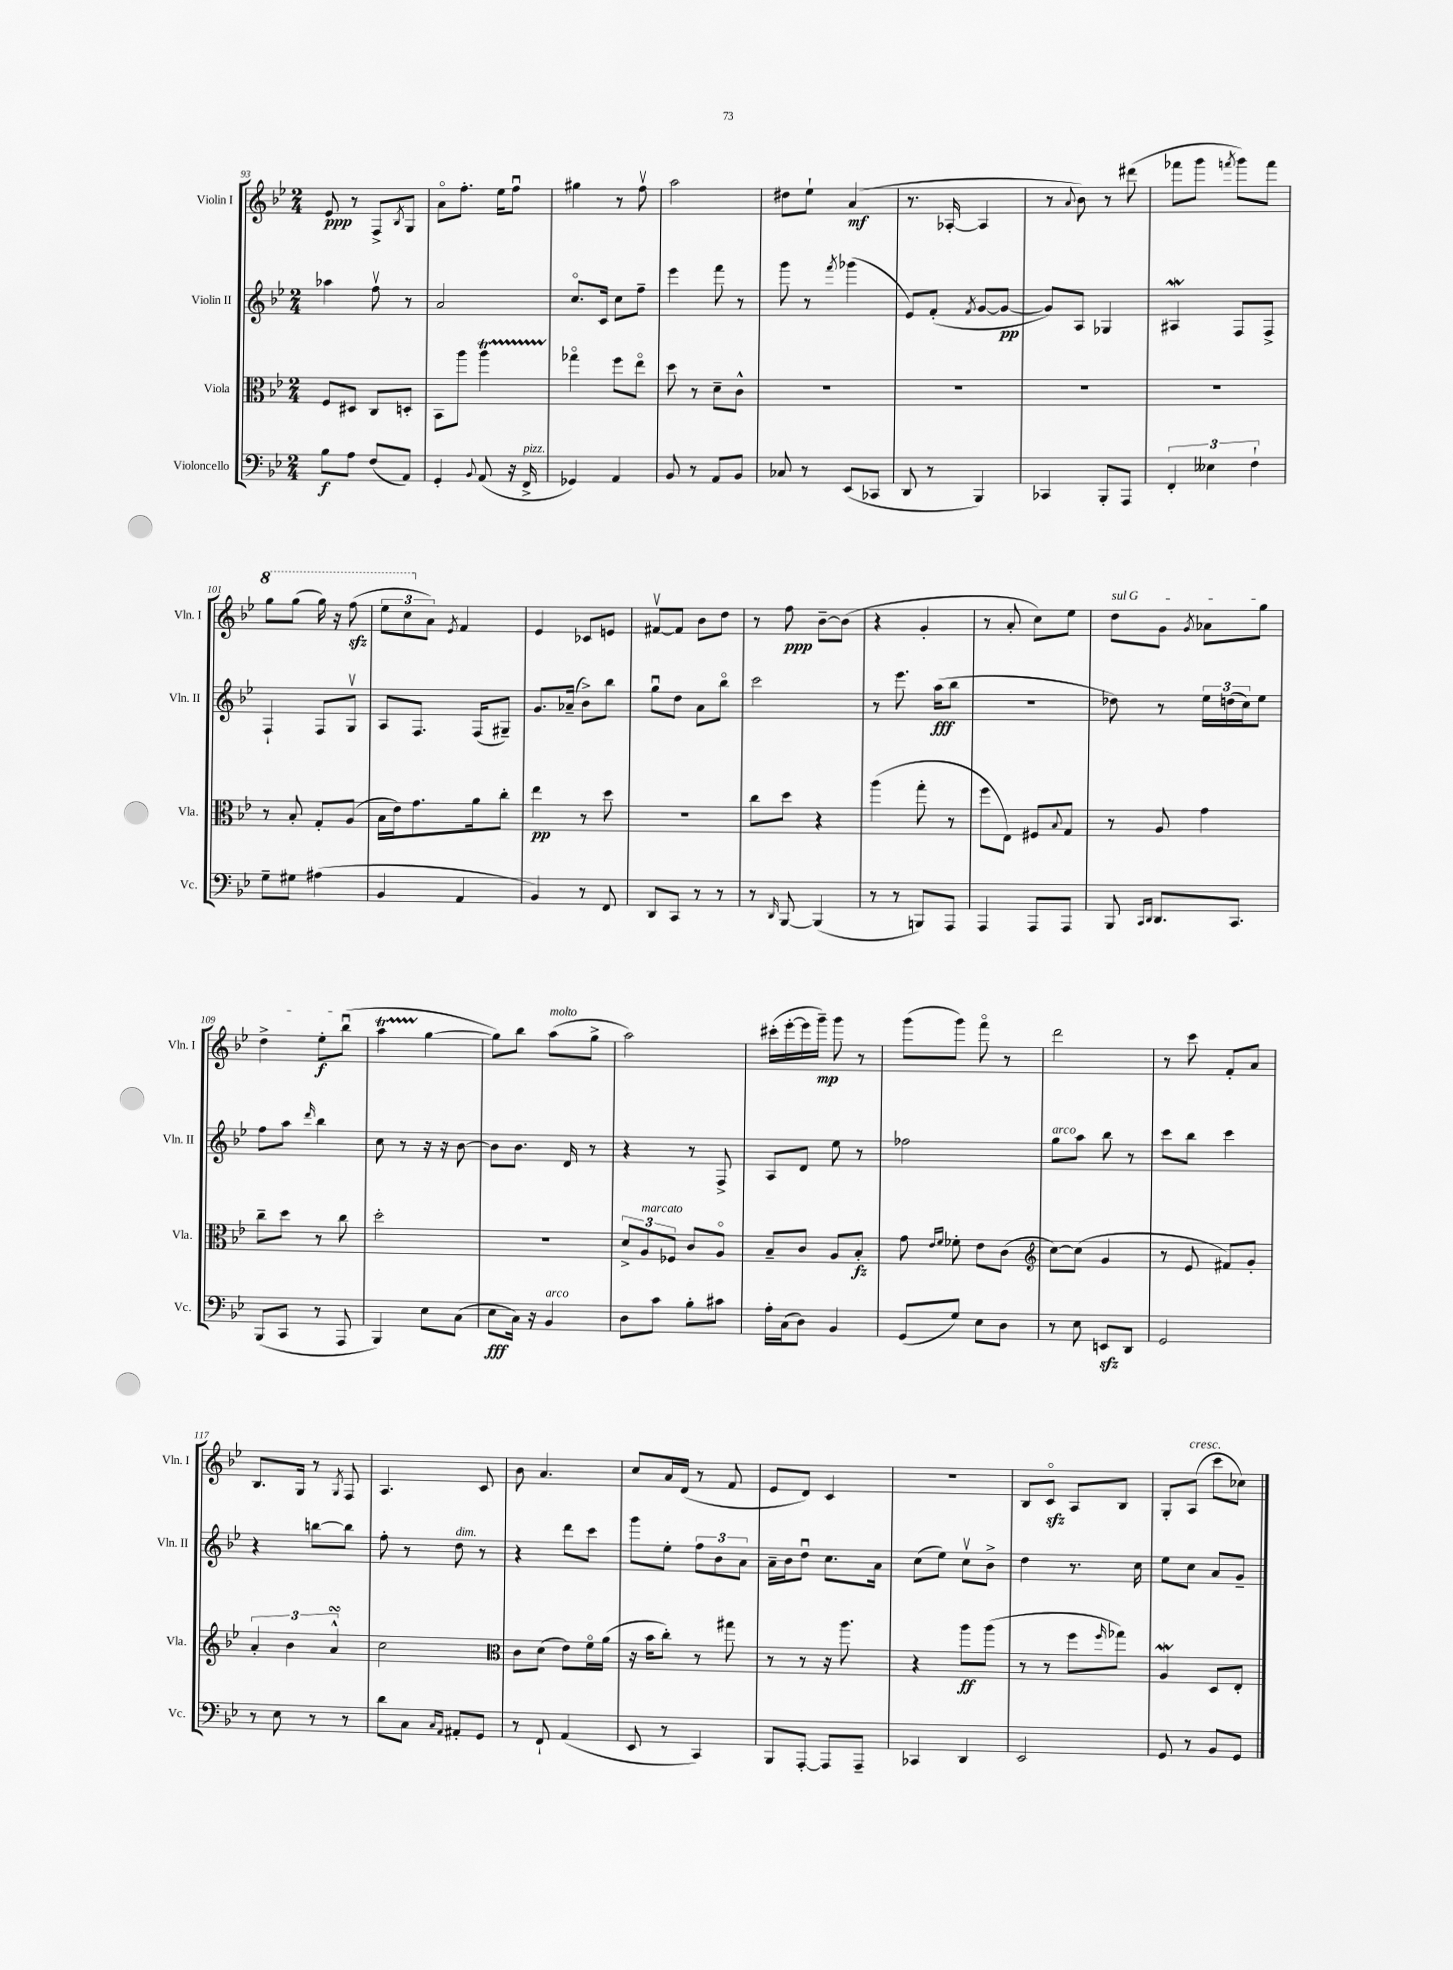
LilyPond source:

<<
\new StaffGroup <<
\new Staff = "s0" \with { instrumentName = "Violin I" shortInstrumentName = "Vln. I" } {
    \clef treble \key bes \major \numericTimeSignature \time 2/4
    ees'8\ppp r8 f8-> \acciaccatura { bes8 } g8 |
    a'8\flageolet f''8.-. ees''16 f''8\downbow |
    gis''4 r8 f''8\upbow |
    a''2 |
    dis''8 ees''8-! a'4\mf( |
    r8. aes16~-. aes4 |
    r8 \appoggiatura { a'8 } bes'8) r8 dis'''8( |
    fes'''8 g'''8 \acciaccatura { f'''8 } g'''8) f'''8 |
    \ottava #1 g'''8 g'''8( g'''16) r16 f'''8\sfz( |
    \tuplet 3/2 { ees'''8 c'''8 \ottava #0 a'8) } \acciaccatura { ees'8 } f'4 |
    ees'4 ces'8 e'8 |
    fis'8~\upbow fis'8 bes'8 d''8 |
    r8 f''8\ppp bes'8~-- bes'8( |
    r4 g'4-. |
    r8 a'8-. c''8) ees''8 |
    \once \override TextSpanner.bound-details.left.text = \markup { \italic "sul G" } d''8\startTextSpan g'8 \acciaccatura { g'8 } aes'8 g''8 |
    d''4-> ees''8-.\f bes''8\downbow\stopTextSpan( |
    a''4\startTrillSpan g''4~\stopTrillSpan |
    g''8) bes''8 a''8^\markup { \italic "molto" }( g''8-> |
    a''2) |
    cis'''16-.( ees'''16~-. ees'''16 g'''16--\mp) g'''8 r8 |
    g'''8( g'''8) f'''8\flageolet r8 |
    d'''2 |
    r8 c'''8 f'8-. a'8 |
    bes8. g16 r8 \acciaccatura { g8 } f8 |
    a4. c'8 |
    bes'8 a'4. |
    c''8 a'16 d'16( r8 f'8 |
    ees'8 d'8) c'4 |
    r2 |
    bes8 c'8\flageolet\sfz a8 bes8 |
    g8-. a8^\markup { \italic "cresc." }( c'''8 ces''8) \bar "|." |
}
\new Staff = "s1" \with { instrumentName = "Violin II" shortInstrumentName = "Vln. II" } {
    \clef treble \key bes \major \numericTimeSignature \time 2/4
    aes''4 f''8\upbow r8 |
    a'2 |
    c''8.\flageolet c'16 c''8 f''8-- |
    ees'''4 f'''8 r8 |
    g'''8 r8 \acciaccatura { f'''8 } ges'''4( |
    ees'8) f'8-.( \acciaccatura { f'8 } g'8~ g'8~\pp |
    g'8) a8 ges4 |
    ais4\mordent f8 f8-> |
    f4-! f8 g8\upbow |
    a8 f8. f16( gis8--) |
    g'8. aes'16--( bes'8->) bes''8 |
    g''8\downbow d''8 a'8 bes''8\flageolet |
    c'''2 |
    r8 ees'''8. a''16\fff( bes''8 |
    R2 |
    des''8) r8 \tuplet 3/2 { ees''16 d''16( c''16) } ees''8 |
    f''8 a''8 \grace { d'''16 } bes''4 |
    c''8 r8 r16 r16 bes'8~ |
    bes'8 bes'8. d'16 r8 |
    r4 r8 f8-> |
    a8 d'8 ees''8 r8 |
    fes''2 |
    g''8^\markup { \italic "arco" } a''8 bes''8 r8 |
    c'''8 bes''8 c'''4 |
    r4 b''8~ b''8 |
    f''8-. r8 d''8^\markup { \italic "dim." } r8 |
    r4 d'''8 c'''8 |
    g'''8 ees''8-. \tuplet 3/2 { f''8 bes'8 a'8 } |
    a'16-- bes'16 d''8\downbow c''8. a'16 |
    c''8( ees''8) c''8\upbow bes'8-> |
    d''4 r8. c''16 |
    ees''8 c''8 a'8 g'8-- \bar "|." |
}
\new Staff = "s2" \with { instrumentName = "Viola" shortInstrumentName = "Vla." } {
    \clef alto \key bes \major \numericTimeSignature \time 2/4
    f8 dis8 c8 d8-. |
    bes,8 a''8 a''4\startTrillSpan |
    ges''4\flageolet\stopTrillSpan f''8 ees''8\flageolet |
    d''8 r8 d'8-- c'8-^ |
    R2 |
    R2 |
    R2 |
    R2 |
    r8 bes8-. g8-. a8( |
    bes16 ees'16) g'8. a'16 c''8-. |
    ees''4\pp r8 d''8 |
    R2 |
    c''8 d''8 r4 |
    a''4( g''8-. r8 |
    f''8 ees8) fis8 \appoggiatura { bes8 } g8 |
    r8 a8 g'4 |
    c''8-- d''8 r8 c''8 |
    d''2-. |
    r2 |
    \tuplet 3/2 { d'8-> a8^\markup { \italic "marcato" } fes8 } c'8 a8\flageolet |
    bes8-- c'8 a8 bes8-.\fz |
    g'8 \grace { ees'16 f'16 } fes'8-. ees'8 c'8( |
    \clef treble c''8~) c''8( g'4 |
    r8 ees'8 fis'8) g'8-. |
    \tuplet 3/2 { a'4-. bes'4 a'4-^\turn } |
    c''2 |
    \clef alto c'8 d'8( ees'8) f'16\flageolet a'16( |
    r16 bes'16 c''8-.) r8 gis''8 |
    r8 r8 r16 a''8. |
    r4 a''8\ff a''8( |
    r8 r8 f''8 \grace { f''16 } ges''8) |
    a4\mordent d8 ees8-. \bar "|." |
}
\new Staff = "s3" \with { instrumentName = "Violoncello" shortInstrumentName = "Vc." } {
    \clef bass \key bes \major \numericTimeSignature \time 2/4
    bes8\f a8 f8( a,8) |
    g,4-. \appoggiatura { bes,8 } a,8( r16 f,16->^\markup { \italic "pizz." } |
    ges,4) a,4 |
    bes,8 r8 a,8 bes,8 |
    ces8 r8 ees,8( ces,8 |
    d,8 r8 bes,,4) |
    ces,4 bes,,8-. a,,8 |
    \tuplet 3/2 { f,4-. eeses4 f4-! } |
    g8-- gis8 ais4( |
    bes,4 a,4 |
    bes,4) r8 f,8 |
    d,8 c,8 r8 r8 |
    r8 \grace { d,16 } bes,,8~ bes,,4( |
    r8 r8 b,,8) a,,8 |
    a,,4 a,,8 a,,8 |
    bes,,8 \grace { c,16 d,16 } d,8. c,8. |
    bes,,8( c,8 r8 a,,8 |
    bes,,4) ees8 c8( |
    ees8\fff c16) r16 bes,4^\markup { \italic "arco" } |
    d8 c'8 bes8-. cis'8 |
    a16-. c16( d8) bes,4 |
    g,8( g8) ees8 d8 |
    r8 ees8 e,8\sfz d,8 |
    g,2 |
    r8 ees8 r8 r8 |
    d'8 c8 \grace { c16 a,16 } ais,8-. g,8 |
    r8 f,8-! a,4( |
    ees,8 r8 c,4) |
    bes,,8 a,,8~-. a,,8 a,,8-- |
    ces,4 d,4 |
    ees,2 |
    g,8 r8 bes,8 g,8 \bar "|." |
}
>>
>>
\layout { \context { \Score currentBarNumber = #93 } }
